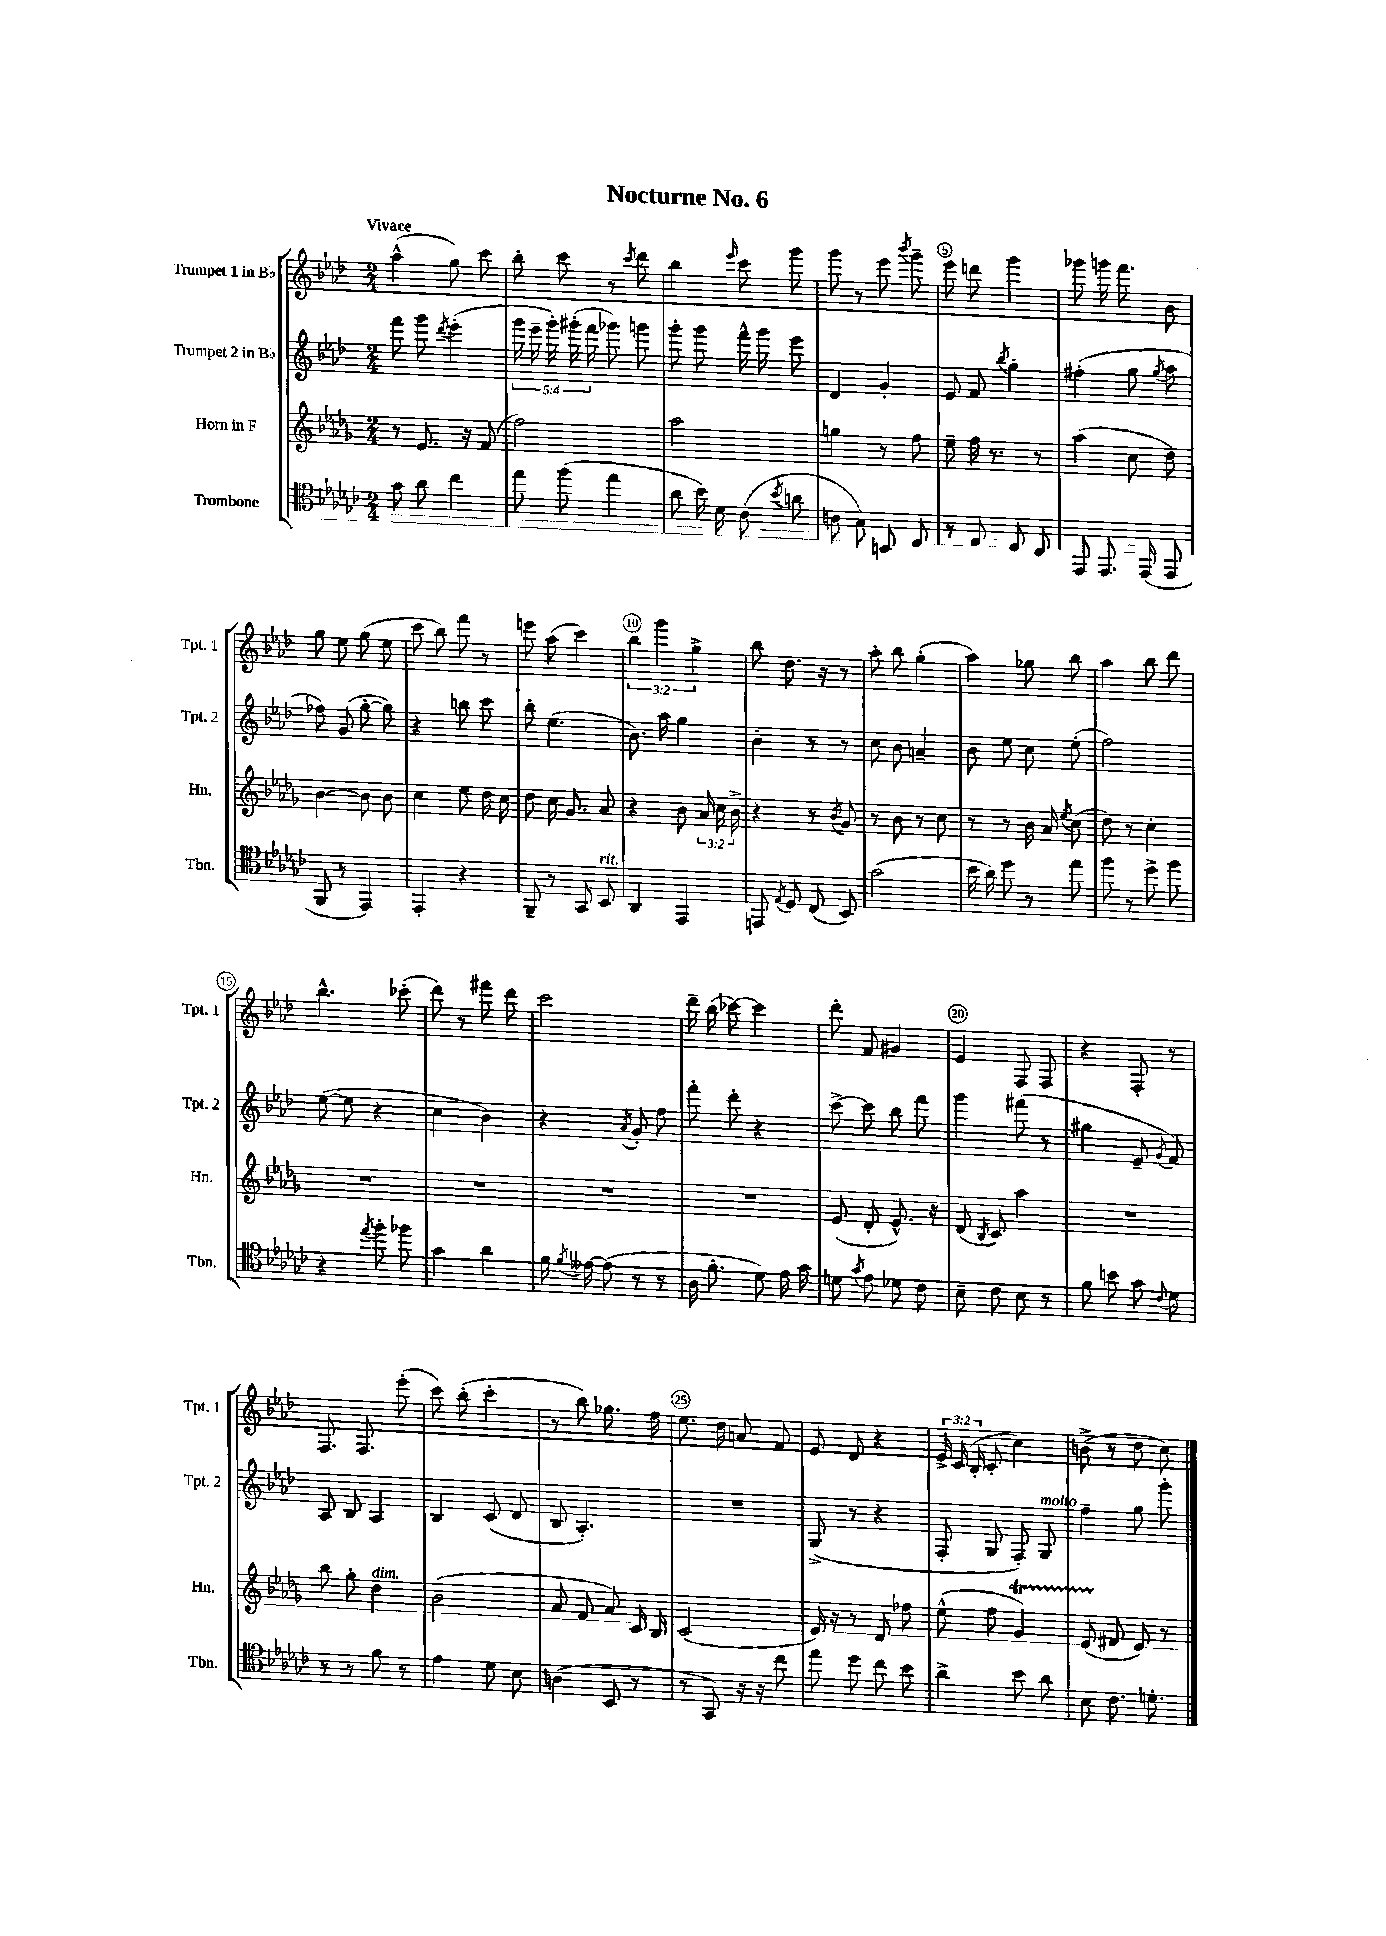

**kern	**kern	**kern	**kern
*staff4	*staff3	*staff2	*staff1
*clefC4	*clefG2	*clefG2	*clefG2
*k[b-e-a-d-g-c-]	*k[b-e-a-d-g-]	*k[b-e-a-d-]	*k[b-e-a-d-]
*M2/4	*M2/4	*M2/4	*M2/4
8g-	8r	8fff	(4aa-^^
8a-	8.e-	8ggg	.
.	.	8qddd-	.
4cc-	.	(4eee-'	8gg)
.	16r	.	.
.	(8f	.	8ccc
=	=	=	=
8ee-	2ff)	20ggg	8bb-'
.	.	20eee-~	.
.	.	20ggg')	.
(8ff	.	.	8ccc
.	.	(20ggg#'	.
.	.	20fff	.
4ee-	.	8ggg-)	8r
.	.	.	8qccc
.	.	8ggg	8ddd-
=	=	=	=
8a-	2aa-	8ggg'	4bb-
16b-)	.	8ggg	.
16d-	.	.	.
.	.	.	16qqeee-
(8c-	.	16fff^^	8ccc
.	.	16ggg	.
8qb-	.	.	.
8a	.	8eee-	8ggg
=	=	=	=
8c	4gg	4d-	8ggg
8B-)	.	.	8r
8BB	8r	4g'	8eee-
.	.	.	8qbbb-
8D-	8ff	.	8ggg~
=	=	=	=
8r	8ee-~	8e-	8eee-
8E-	16ff	8f	8ddd
.	8.r	.	.
.	.	8qbb-	.
8D-	.	4gg'	4ggg
8C-	8r	.	.
=	=	=	=
8EE-	(4aa-	(4ff#'	8ggg-
8.EE-	.	.	16ggg
.	.	.	8.fff
.	8cc	8gg	.
(16EE-	.	.	.
.	.	8qgg	.
8EE-	8dd-)	8aa-	8b-
=	=	=	=
8FF	[4b-	8ff-)	8gg
8r	.	(8g	8ee-
4EE-)	8b-]	[8gg'	(8gg
.	8b-	8gg])	8ee-
=	=	=	=
4EE-'	4cc	4r	8ccc
.	.	.	8bb-)
4r	8ee-	8bb	8fff
.	16dd-	8ccc	8r
.	16cc	.	.
=	=	=	=
8FF~	8dd-	8bb-'	8eee
8r	16cc	(4.ee-	(8aa-
.	8.g-	.	.
8GG-	.	.	4ccc)
8BB-	8a-	.	.
=	=	=	=
4AA-	4r	8.b-)	6bb-
.	.	.	6ggg
.	.	16aa-	.
4EE-	8b-	4gg	.
.	.	.	6gg^
.	24a-	.	.
.	24cc	.	.
.	24b-^	.	.
=	=	=	=
8EE	4r	4b-'	8bb-
8qE-	.	.	.
8D-	.	.	8.dd-
(8C-	8r	8r	.
.	.	.	16r
.	8qb-	.	.
8BB-)	8g-	8r	8r
=	=	=	=
(2g-	8r	8cc	8aa-'
.	8b-	8b-	8bb-
.	8r	4a~	(4gg'
.	8cc	.	.
=	=	=	=
16b-	8r	8b-	4aa-)
16a-)	.	.	.
8dd-	8r	8ee-	.
8r	16b-	8cc	8gg-
.	16a-	.	.
.	8qee-	.	.
8ee-	(8cc	(8ee-'	8bb-
=	=	=	=
8ff	8dd-)	2ff)	4aa-
8r	8r	.	.
8dd-^	4cc'	.	8bb-
8ff	.	.	8ddd-
=	=	=	=
4r	2r	([8ee-	4.bb-^^
.	.	8ee-]	.
8qee-	.	.	.
8ff'	.	4r	.
8ff-	.	.	(8ccc-'
=	=	=	=
4g-	2r	4cc	8ddd-)
.	.	.	8r
4a-	.	4b-)	8fff#
.	.	.	8ddd-
=	=	=	=
16f	2r	4r	2ccc
8qf	.	.	.
[16e--	.	.	.
(8e--]	.	.	.
.	.	8qa-	.
8r	.	8g'	.
8r	.	8ff	.
=	=	=	=
16A-	2r	8fff'	16ddd-~
8.f'	.	.	(16bb-
.	.	8ddd-'	[8ccc-)
8d-)	.	4r	4ccc-]
16e-	.	.	.
16g-	.	.	.
=	=	=	=
8d	(8e-	[8ccc^	8ddd-'
8qg-	.	.	.
8e-	8d-'	8ccc]	8f
8d-	8.e-^^)	8bb-	4g#
8c-	.	8fff	.
.	16r	.	.
=	=	=	=
8B-~	(8d-	4ggg	4e-
.	8qB-	.	.
8c-	8c)	.	.
8B-	4aa-	(8fff#	8F
8r	.	8r	8F
=	=	=	=
8f	2r	4gg#	4r
8b	.	.	.
8g-	.	8e-~	8F'
8qqc-	.	8qg	.
8d-	.	8f)	8r
=	=	=	=
8r	8bb-	8A-	8.F
8r	8gg-'	8B-	.
.	.	.	8.F
8f	4dd-	4A-	.
8r	.	.	(8eee-'
=	=	=	=
4e-	(2b-	4B-	8ccc)
.	.	.	(8bb-'
8d-	.	(8c	4ccc'
8B-	.	8d-	.
=	=	=	=
(4A	8a-	8B-	8r
.	8f	4.A-')	8bb-)
8BB-	8a-)	.	8.gg-
8r	16c	.	.
.	16B-	.	16ff
=	=	=	=
8r	(2c	2r	8.ee-
8GG-)	.	.	.
.	.	.	16dd-
16r	.	.	8a
16r	.	.	.
8cc-	.	.	8f
=	=	=	=
8ee-	16e-)	(8G^	8e-
.	16r	.	.
8dd-	8r	8r	8d-
8cc-	8d-	4r	4r
8b-	8ff-	.	.
=	=	=	=
4a-^	(8ee-^^	8F'	24e-^
.	.	.	(24c
.	.	.	24B-'
.	8ff	8G	8c'
8b-	4g-)	8F')	4cc)
8a-	.	8G	.
=	=	=	=
8B-	(8e-	4ff~	(8b^
8.c-	8f#	.	8r
.	8e-)	8gg	8dd-
8.d'	.	.	.
.	8r	8ggg'	8cc)
==	==	==	==
*-	*-	*-	*-
